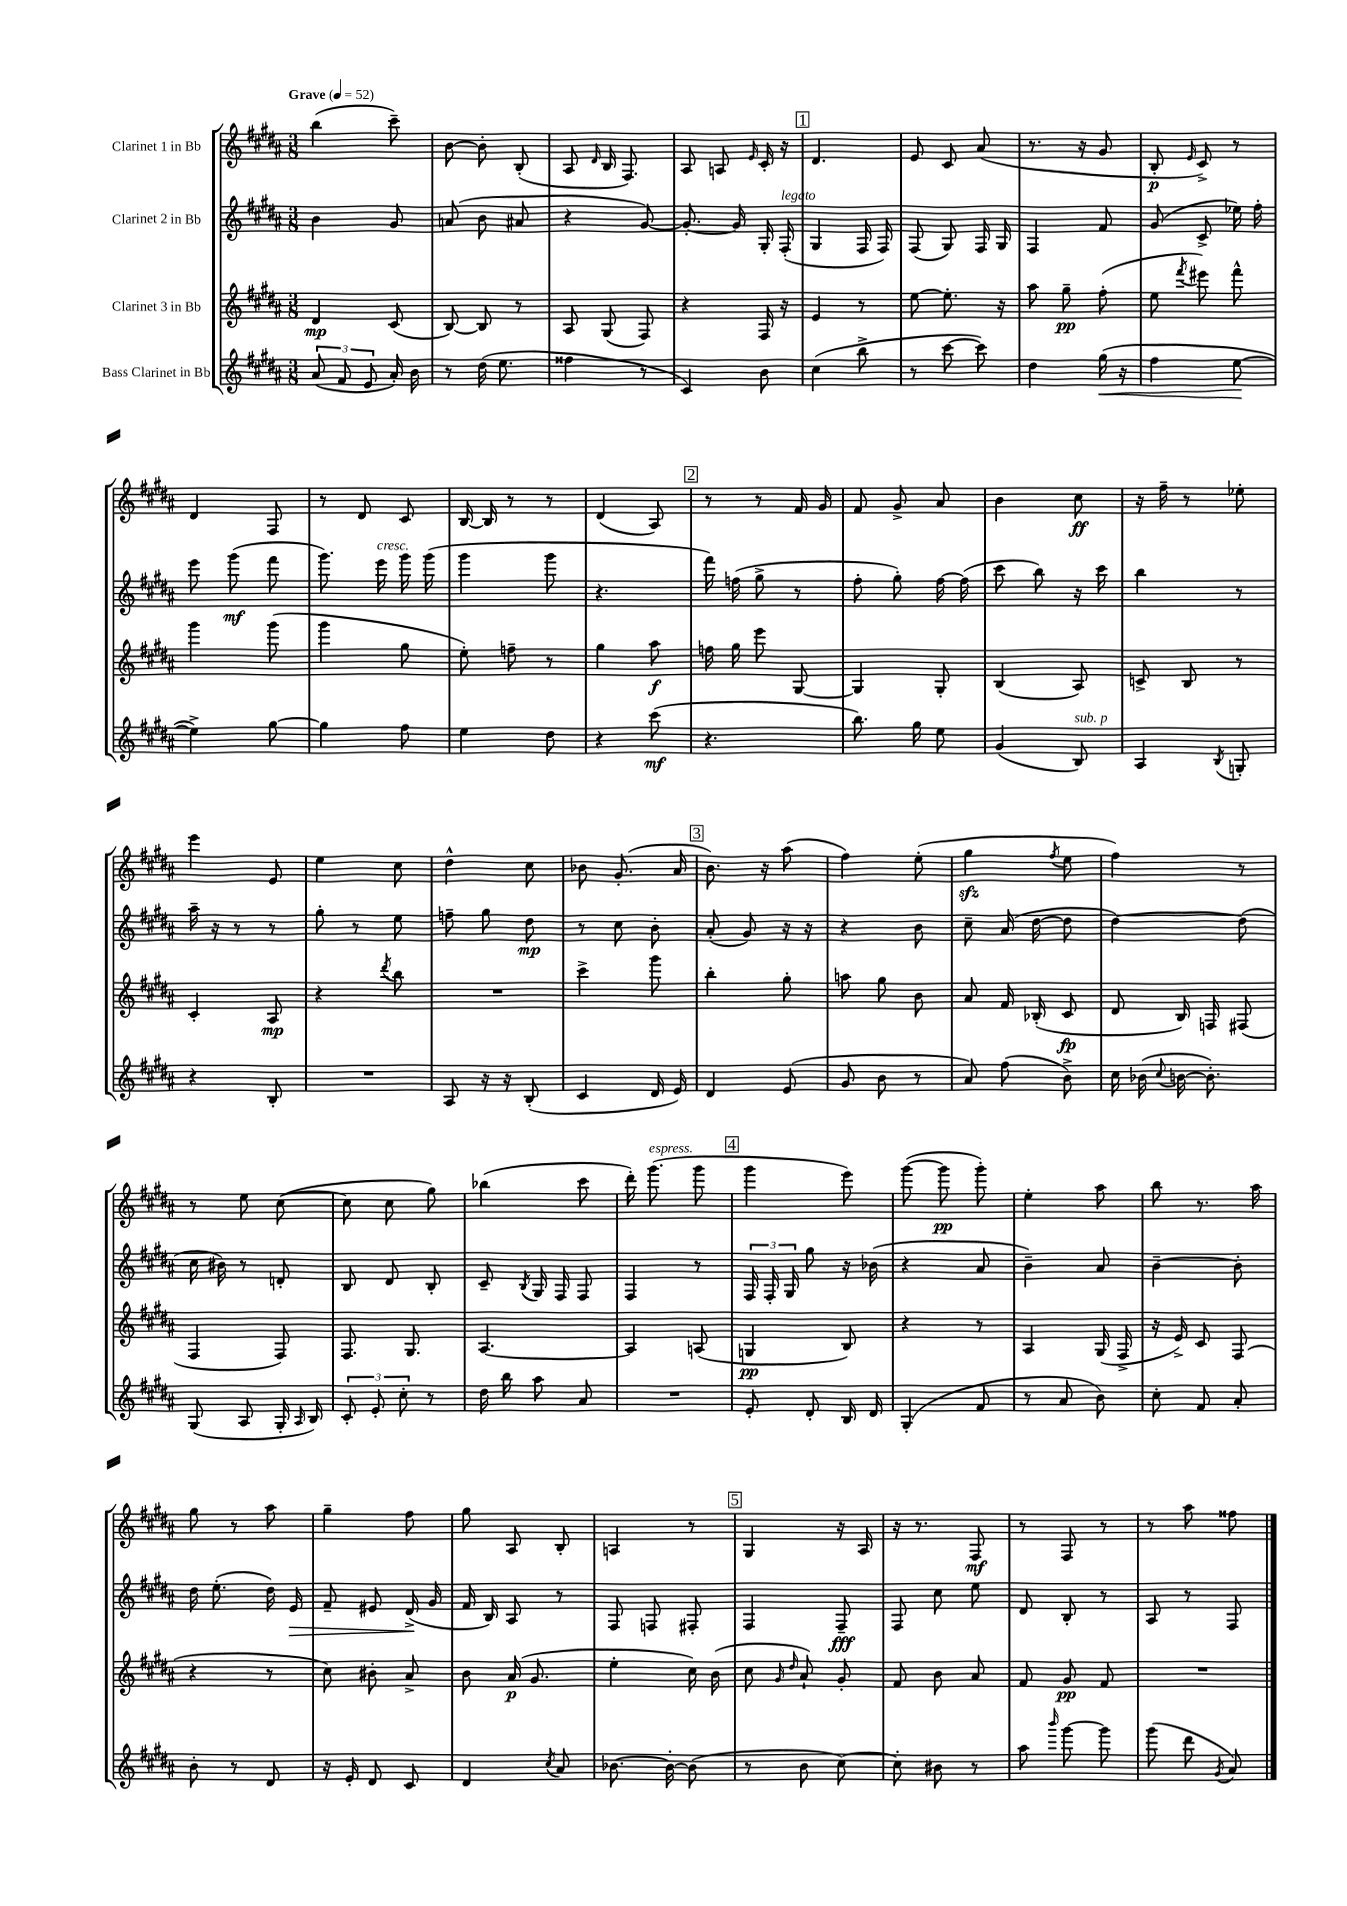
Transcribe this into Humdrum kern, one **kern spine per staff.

**kern	**kern	**kern	**kern
*staff4	*staff3	*staff2	*staff1
*clefG2	*clefG2	*clefG2	*clefG2
*k[f#c#g#d#a#]	*k[f#c#g#d#a#]	*k[f#c#g#d#a#]	*k[f#c#g#d#a#]
*M3/8	*M3/8	*M3/8	*M3/8
*MM52	*MM52	*MM52	*MM52
(12a#	4d#	4b	(4bb
12f#	.	.	.
12e	.	.	.
16a#')	(8c#	8g#	8ccc#~)
16b	.	.	.
=	=	=	=
8r	[8B)	(8a	[8b
(16dd#	8B]	8b	8b']
8.ee	.	.	.
.	8r	8a#	(8B'
=	=	=	=
4ff##	8A#	4r	8A#
.	.	.	16qqd#
.	(8G#	.	16B
.	.	.	8.F#)
8r	8F#)	[8g#)	.
=	=	=	=
4c#)	4r	8.g#'_	8A#
.	.	.	8A
.	.	16g#]	.
.	.	.	16qqe
8b	16F#	16G#'	16c#'
.	16r	(16F#'	16r
=	=	=	=
(4cc#	4e	4G#	4.d#
8bb^	8r	16F#	.
.	.	16F#)	.
=	=	=	=
8r	[8ee	(8F#	8e
[8ccc#	8.ee']	8G#)	8c#
8ccc#])	.	16F#	(8a#
.	16r	16G#	.
=	=	=	=
4dd#	8aa#	4F#	8.r
.	8gg#~	.	.
.	.	.	16r
(16gg#	(8ff#'	8f#	8g#
16r	.	.	.
=	=	=	=
4ff#	8ee	(8g#	8B'
.	8qfff#	.	16qqe
.	8eee#)	8c#^	8c#^)
[8ee	8fff#^^	16ee-)	8r
.	.	16ff#'	.
=	=	=	=
4ee^])	4ggg#	8eee	4d#
.	.	(8ggg#	.
[8gg#	(8ggg#	8fff#	8F#
=	=	=	=
4gg#]	4ggg#	8.ggg#)	8r
.	.	.	8d#
.	.	16eee	.
8ff#	8gg#	16ggg#	8c#
.	.	(16ggg#	.
=	=	=	=
4ee	8ee')	4ggg#	[16B
.	.	.	16B]
.	8ff~	.	8r
8dd#	8r	8ggg#	8r
=	=	=	=
4r	4gg#	4.r	(4d#
(8ccc#	8aa#	.	8A#)
=	=	=	=
4.r	16ff	16fff#)	8r
.	16gg#	(16ff	.
.	8eee	8gg#^	8r
.	[8G#	8r	16f#
.	.	.	16g#
=	=	=	=
8.bb)	4G#]	8ff#'	8f#
.	.	8gg#')	8g#^
16gg#	.	.	.
8ee	8G#'	[16ff#	8a#
.	.	(16ff#]	.
=	=	=	=
(4g#	(4B	8ccc#	4b
.	.	8bb)	.
8B)	8A#)	16r	8cc#
.	.	16ccc#	.
=	=	=	=
4A#	8c^	4bb	16r
.	.	.	16ff#~
.	8B	.	8r
8qB	.	.	.
8G'	8r	8r	8ee-'
=	=	=	=
4r	4c#'	16aa#~	4eee
.	.	16r	.
.	.	8r	.
8B'	8A#	8r	8e
=	=	=	=
4.r	4r	8gg#'	4ee
.	.	8r	.
.	8qddd#	.	.
.	8bb	8ee	8cc#
=	=	=	=
8A#	4.r	8ff~	4dd#^^
16r	.	8gg#	.
16r	.	.	.
(8B'	.	8dd#	8cc#
=	=	=	=
4c#	4ccc#^	8r	8b-
.	.	8cc#	(8.g#'
16d#	8ggg#	8b'	.
16e)	.	.	16a#
=	=	=	=
4d#	4bb'	(8a#'	8.b)
.	.	8g#)	.
.	.	.	16r
(8e	8gg#'	16r	(8aa#
.	.	16r	.
=	=	=	=
8g#	8aa	4r	4ff#)
8b	8gg#	.	.
8r	8b	8b	(8ee'
=	=	=	=
8a#)	8a#	8cc#~	4gg#
(8ff#	16f#	(16a#	.
.	(16B-'	[16dd#	.
.	.	.	8qff#
8b^)	8c#	8dd#]	8ee
=	=	=	=
16cc#	8d#	[4dd#)	4ff#)
(16b-	.	.	.
8qqcc#	.	.	.
[16b	16B)	.	.
8.b'])	16F	.	.
.	(8F#	(8dd#]	8r
=	=	=	=
(8G#	4F#	16cc#	8r
.	.	16b#)	.
8A#	.	8r	8ee
16G#'	8F#)	8d'	([8cc#
16qqA#	.	.	.
16B)	.	.	.
=	=	=	=
12c#'	8.F#	8B	8cc#]
12e'	.	.	.
.	.	8d#	8cc#
12cc#'	.	.	.
.	8.G#	.	.
8r	.	8B'	8gg#)
=	=	=	=
16dd#	[4.A#	8c#~	(4bb-
16bb	.	.	.
.	.	8qB	.
8aa#	.	16G#	.
.	.	16F#	.
8a#	.	8F#	8ccc#
=	=	=	=
4.r	4A#]	4F#	16ddd#')
.	.	.	(8.ggg#
.	(8A	8r	8ggg#
=	=	=	=
8e'	4G	24F#	4ggg#
.	.	24F#'	.
.	.	24G#	.
8d#'	.	8gg#	.
16B	8B)	16r	8eee)
16d#	.	(16b-	.
=	=	=	=
(4G#'	4r	4r	([8ggg#
.	.	.	8ggg#]
8f#	8r	8a#	8ggg#')
=	=	=	=
8r	4A#	4b~)	4ee'
8a#	.	.	.
8b)	(16G#	8a#	8aa#
.	16F#^	.	.
=	=	=	=
8cc#'	16r	[4b~	8bb
.	16e^)	.	.
8f#	8c#	.	8.r
8a#'	(8F#	8b']	.
.	.	.	16aa#
=	=	=	=
8b'	4r	16dd#	8gg#
.	.	(8.ee'	.
8r	.	.	8r
8d#	8r	16dd#)	8aa#
.	.	16e	.
=	=	=	=
16r	8cc#)	8f#~	4gg#~
16e'	.	.	.
8d#	8b#'	8e#	.
8c#	8a#^	(16d#^	8ff#
.	.	16g#	.
=	=	=	=
4d#	8b	16f#	8gg#
.	.	16B)	.
.	(16a#	8A#	8A#
.	8.g#	.	.
8qcc#	.	.	.
8a#	.	8r	8B'
=	=	=	=
[8.b-	4ee'	8F#	4A
.	.	8F	.
16b-'_	.	.	.
(8b-]	16cc#)	8F#'	8r
.	(16b	.	.
=	=	=	=
8r	8cc#	4F#	4G#
.	16qqg#	.	.
.	16qqdd#	.	.
8b	8a#`)	.	.
[8cc#)	8g#'	8F#~	16r
.	.	.	16A#
=	=	=	=
8cc#']	8f#	8F#	16r
.	.	.	8.r
8b#	8b	8cc#	.
8r	8a#	8ee	8F#
=	=	=	=
8aa#	8f#	8d#	8r
16qqbbb	.	.	.
[8ggg#	8g#	8B'	8F#
8ggg#]	8f#	8r	8r
=	=	=	=
(8ggg#	4.r	8A#	8r
8ddd#	.	8r	8aa#
8qg#	.	.	.
8a#)	.	8F#	8ff##
==	==	==	==
*-	*-	*-	*-
